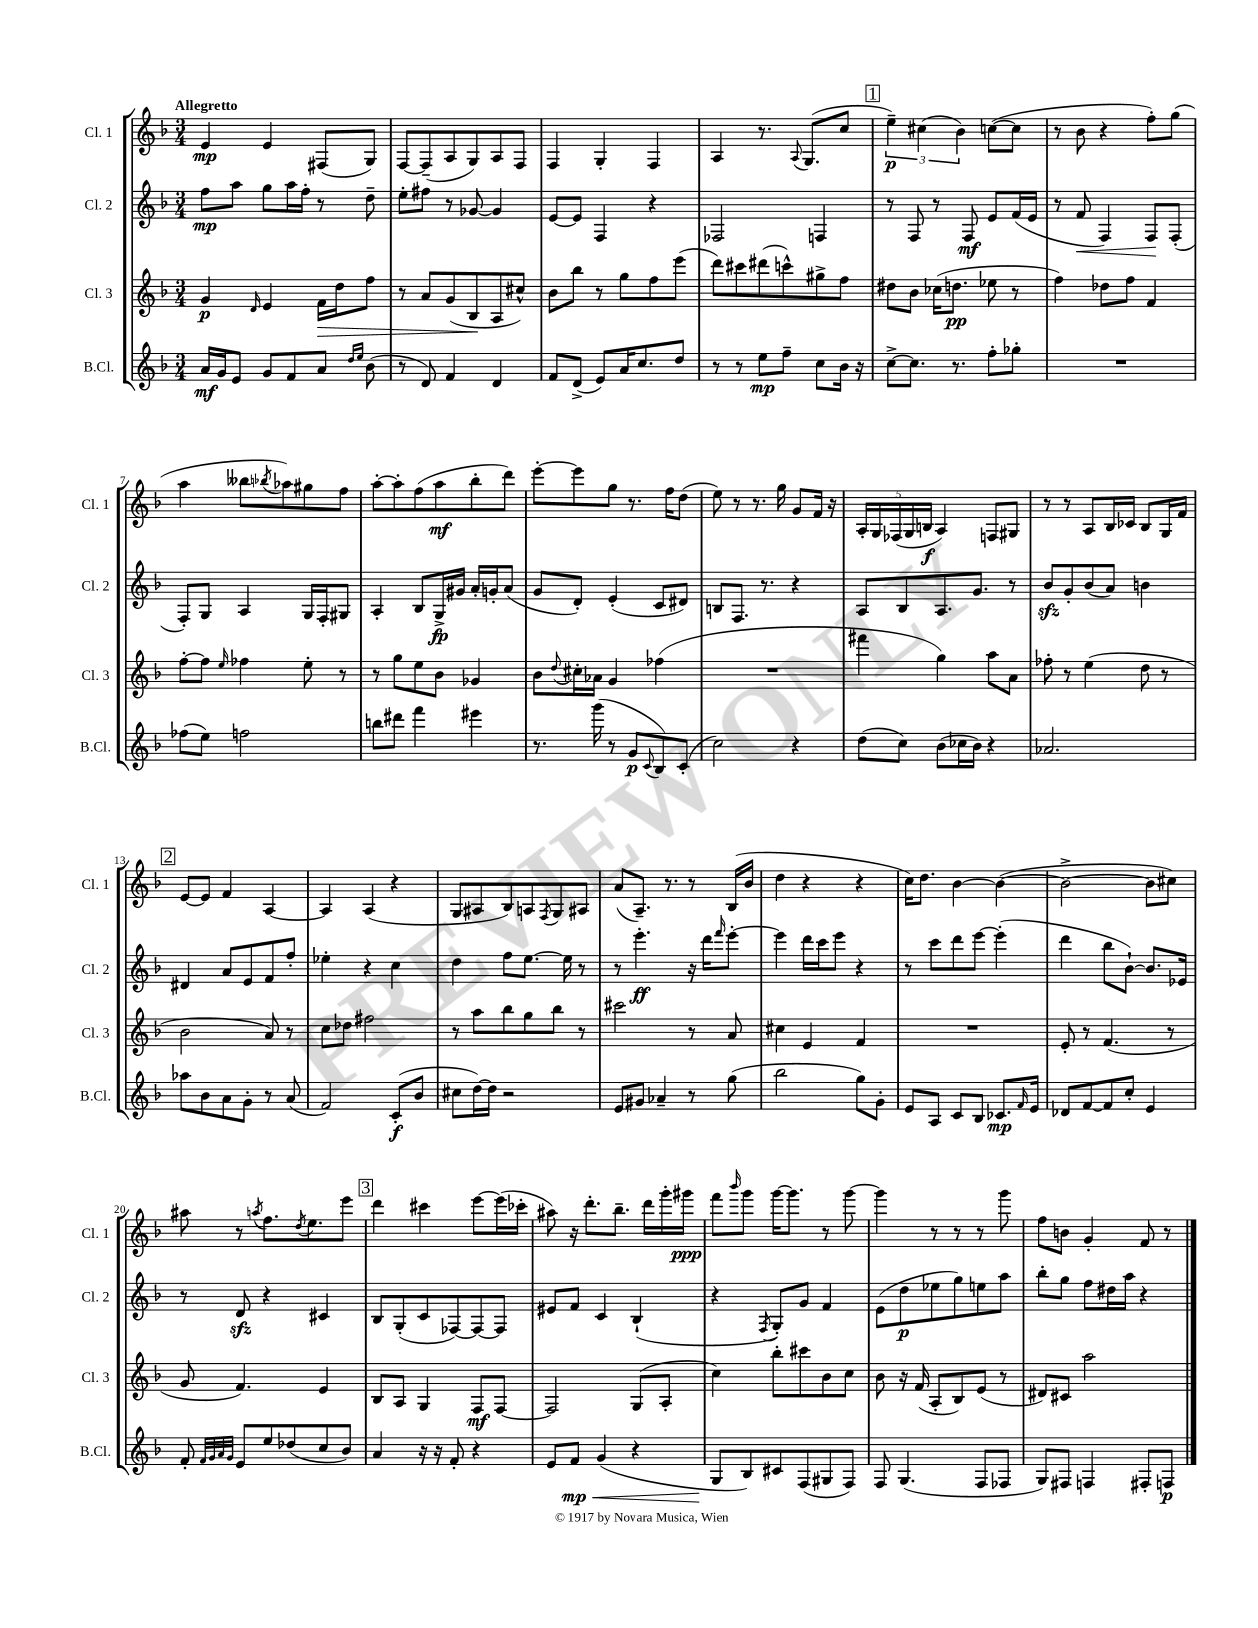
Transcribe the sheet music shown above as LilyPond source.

<<
\new StaffGroup <<
\new Staff = "s0" \with { instrumentName = "Cl. 1" shortInstrumentName = "Cl. 1" } {
    \clef treble \key f \major \numericTimeSignature \time 3/4 \tempo "Allegretto"
    e'4\mp e'4 fis8( g8) |
    f8~ f8--( a8 g8) a8 f8 |
    f4 g4-. f4 |
    a4 r8. \appoggiatura { a8 } g8.( c''8 |
    \mark \markup { \box "1" } \tuplet 3/2 { e''4--\p) cis''4( bes'4) } c''8~( c''8 |
    r8 bes'8 r4 f''8-.) g''8( |
    a''4 beses''8 \acciaccatura { bes''8 } aes''8) gis''8 f''8 |
    a''8~-. a''8-. f''8( a''8\mf bes''8-. d'''8) |
    e'''8~-. e'''8 g''8 r8. f''16 d''8( |
    e''8) r8 r8. g''16 g'8 f'16 r16 |
    \tuplet 5/4 { a16-. g16 fes16( g16 b16\f } a4) f8 gis8 |
    r8 r8 a8 bes16 ces'16 bes8 g16 f'16 |
    \mark \markup { \box "2" } e'8~ e'8 f'4 a4~ |
    a4 a4( r4 |
    g8 ais8 bes8) a8 \acciaccatura { f8 } g8 ais8 |
    a'8( a8.--) r8. r8 bes16( bes'16 |
    d''4 r4 r4 |
    c''16) d''8. bes'4~ bes'4~( |
    bes'2~-> bes'8 cis''8) |
    ais''8 r8 \acciaccatura { a''8 } f''8. \acciaccatura { d''8 } e''8. e'''8 |
    \mark \markup { \box "3" } d'''4 cis'''4 e'''8~ e'''16( ces'''16-. |
    ais''8) r16 d'''8.-. bes''8.-- d'''16 g'''16-. gis'''16\ppp |
    f'''8 \grace { bes'''16 } g'''8 g'''16~ g'''8. r8 g'''8~ |
    g'''4 r8 r8 r8 g'''8 |
    f''8 b'8 g'4-. f'8 r8 \bar "|." |
}
\new Staff = "s1" \with { instrumentName = "Cl. 2" shortInstrumentName = "Cl. 2" } {
    \clef treble \key f \major \numericTimeSignature \time 3/4
    f''8\mp a''8 g''8 a''16 f''16-. r8 d''8-- |
    e''8-. fis''8 r8 ges'8~ ges'4 |
    e'8~ e'8 f4 r4 |
    fes2 f4 |
    \mark \markup { \box "1" } r8 f8 r8 f8\mf e'8 f'16( e'16 |
    r8 f'8\< f4) f8\! f8-.( |
    f8-.) g8 a4 g16 f16-. gis8 |
    a4-. bes8 g16->\fp gis'16 a'16-. g'16-. a'8( |
    g'8 d'8-.) e'4-.( c'8 dis'8) |
    b8 f8. r8. r4 |
    a8 bes8 a8. g'8. r8 |
    bes'8\sfz g'8-. bes'8( a'8) b'4 |
    \mark \markup { \box "2" } dis'4 a'8 e'8 f'8 f''8-. |
    ees''4-. r4 c''4 |
    d''4 f''8 e''8.~ e''16 r8 |
    r8 e'''4.-.\ff r16 d'''16 \grace { f'''16 } e'''8~-. |
    e'''4 d'''16 c'''16 e'''8 r4 |
    r8 c'''8 d'''8 e'''8~ e'''4-.( |
    d'''4 bes''8 bes'8~-!) bes'8. ees'16 |
    r8 d'8\sfz r4 cis'4 |
    \mark \markup { \box "3" } bes8 g8-.( c'8 fes8~) fes8~ fes8 |
    eis'8 f'8 c'4 bes4-!( |
    r4 \acciaccatura { f8 } g8-.) g'8 f'4 |
    e'8( d''8\p ees''8 g''8) e''8 a''8 |
    bes''8-. g''8 f''8 dis''16 a''16 r4 \bar "|." |
}
\new Staff = "s2" \with { instrumentName = "Cl. 3" shortInstrumentName = "Cl. 3" } {
    \clef treble \key f \major \numericTimeSignature \time 3/4
    g'4\p \grace { d'16 } e'4 f'16\> d''16 f''8 |
    r8 a'8 g'8( bes8\! a8 cis''8-^) |
    bes'8 bes''8 r8 g''8 f''8 e'''8( |
    d'''8) cis'''8 dis'''8( c'''8-^) gis''8-> f''8 |
    \mark \markup { \box "1" } dis''8 bes'8 ces''16( d''8.\pp ees''8 r8 |
    f''4) des''8 f''8 f'4 |
    f''8~-. f''8 \grace { e''16 } fes''4 e''8-. r8 |
    r8 g''8 e''8 bes'8 ges'4 |
    bes'8 \appoggiatura { d''8 } cis''16-. aes'16 g'4 fes''4( |
    R2. |
    fis'''4 g''4) a''8 a'8 |
    fes''8-. r8 e''4( d''8 r8 |
    \mark \markup { \box "2" } bes'2 a'8) r8 |
    c''8 des''8 fis''2 |
    r8 a''8 bes''8 g''8 bes''8 r8 |
    cis'''2 r8 a'8 |
    cis''4 e'4 f'4 |
    R2. |
    e'8-. r8 f'4.( r8 |
    g'8 f'4.) e'4 |
    \mark \markup { \box "3" } bes8 a8 g4 f8\mf f8~ |
    f2 g8( a8-. |
    c''4) bes''8-. cis'''8 bes'8 c''8 |
    bes'8 r16 f'16( a8-. bes8) e'8( r8 |
    dis'8) cis'8 a''2 \bar "|." |
}
\new Staff = "s3" \with { instrumentName = "B.Cl." shortInstrumentName = "B.Cl." } {
    \clef treble \key f \major \numericTimeSignature \time 3/4
    a'16\mf g'16 e'8 g'8 f'8 a'8 \grace { d''16 e''16 } bes'8( |
    r8 d'8) f'4 d'4 |
    f'8 d'8->( e'8) a'16 c''8. d''8 |
    r8 r8 e''8\mp f''8-- c''8 bes'16 r16 |
    \mark \markup { \box "1" } c''8~-> c''8. r8. f''8-. ges''8-. |
    R2. |
    fes''8( e''8) f''2 |
    b''8 dis'''8 f'''4 eis'''4 |
    r8. g'''16( r8 g'8\p \appoggiatura { c'8 } bes8) c'8-.( |
    c''2) r4 |
    d''8( c''8) bes'8( ces''16 bes'16) r4 |
    aes'2. |
    \mark \markup { \box "2" } aes''8 bes'8 a'8 g'8-. r8 a'8( |
    f'2) c'8-.\f( bes'8 |
    cis''8 d''16~) d''16 r2 |
    e'8 gis'8 aes'4-- r8 g''8( |
    bes''2 g''8) g'8-. |
    e'8 a8 c'8 bes8 ces'8.\mp \grace { f'16 } e'16 |
    des'8 f'8~ f'8 c''8-. e'4 |
    f'8-. \grace { f'32 g'32 a'32 g'32 } e'8 e''8 des''8( c''8 bes'8) |
    \mark \markup { \box "3" } a'4 r16 r16 f'8-. r4 |
    e'8 f'8\mp\< g'4( r4 |
    g8\! bes8) cis'8 f8( gis8 f8) |
    f8 g4.( f8 fes8 |
    g8) fis8 f4 fis8-. f8\p \bar "|." |
}
>>
>>
